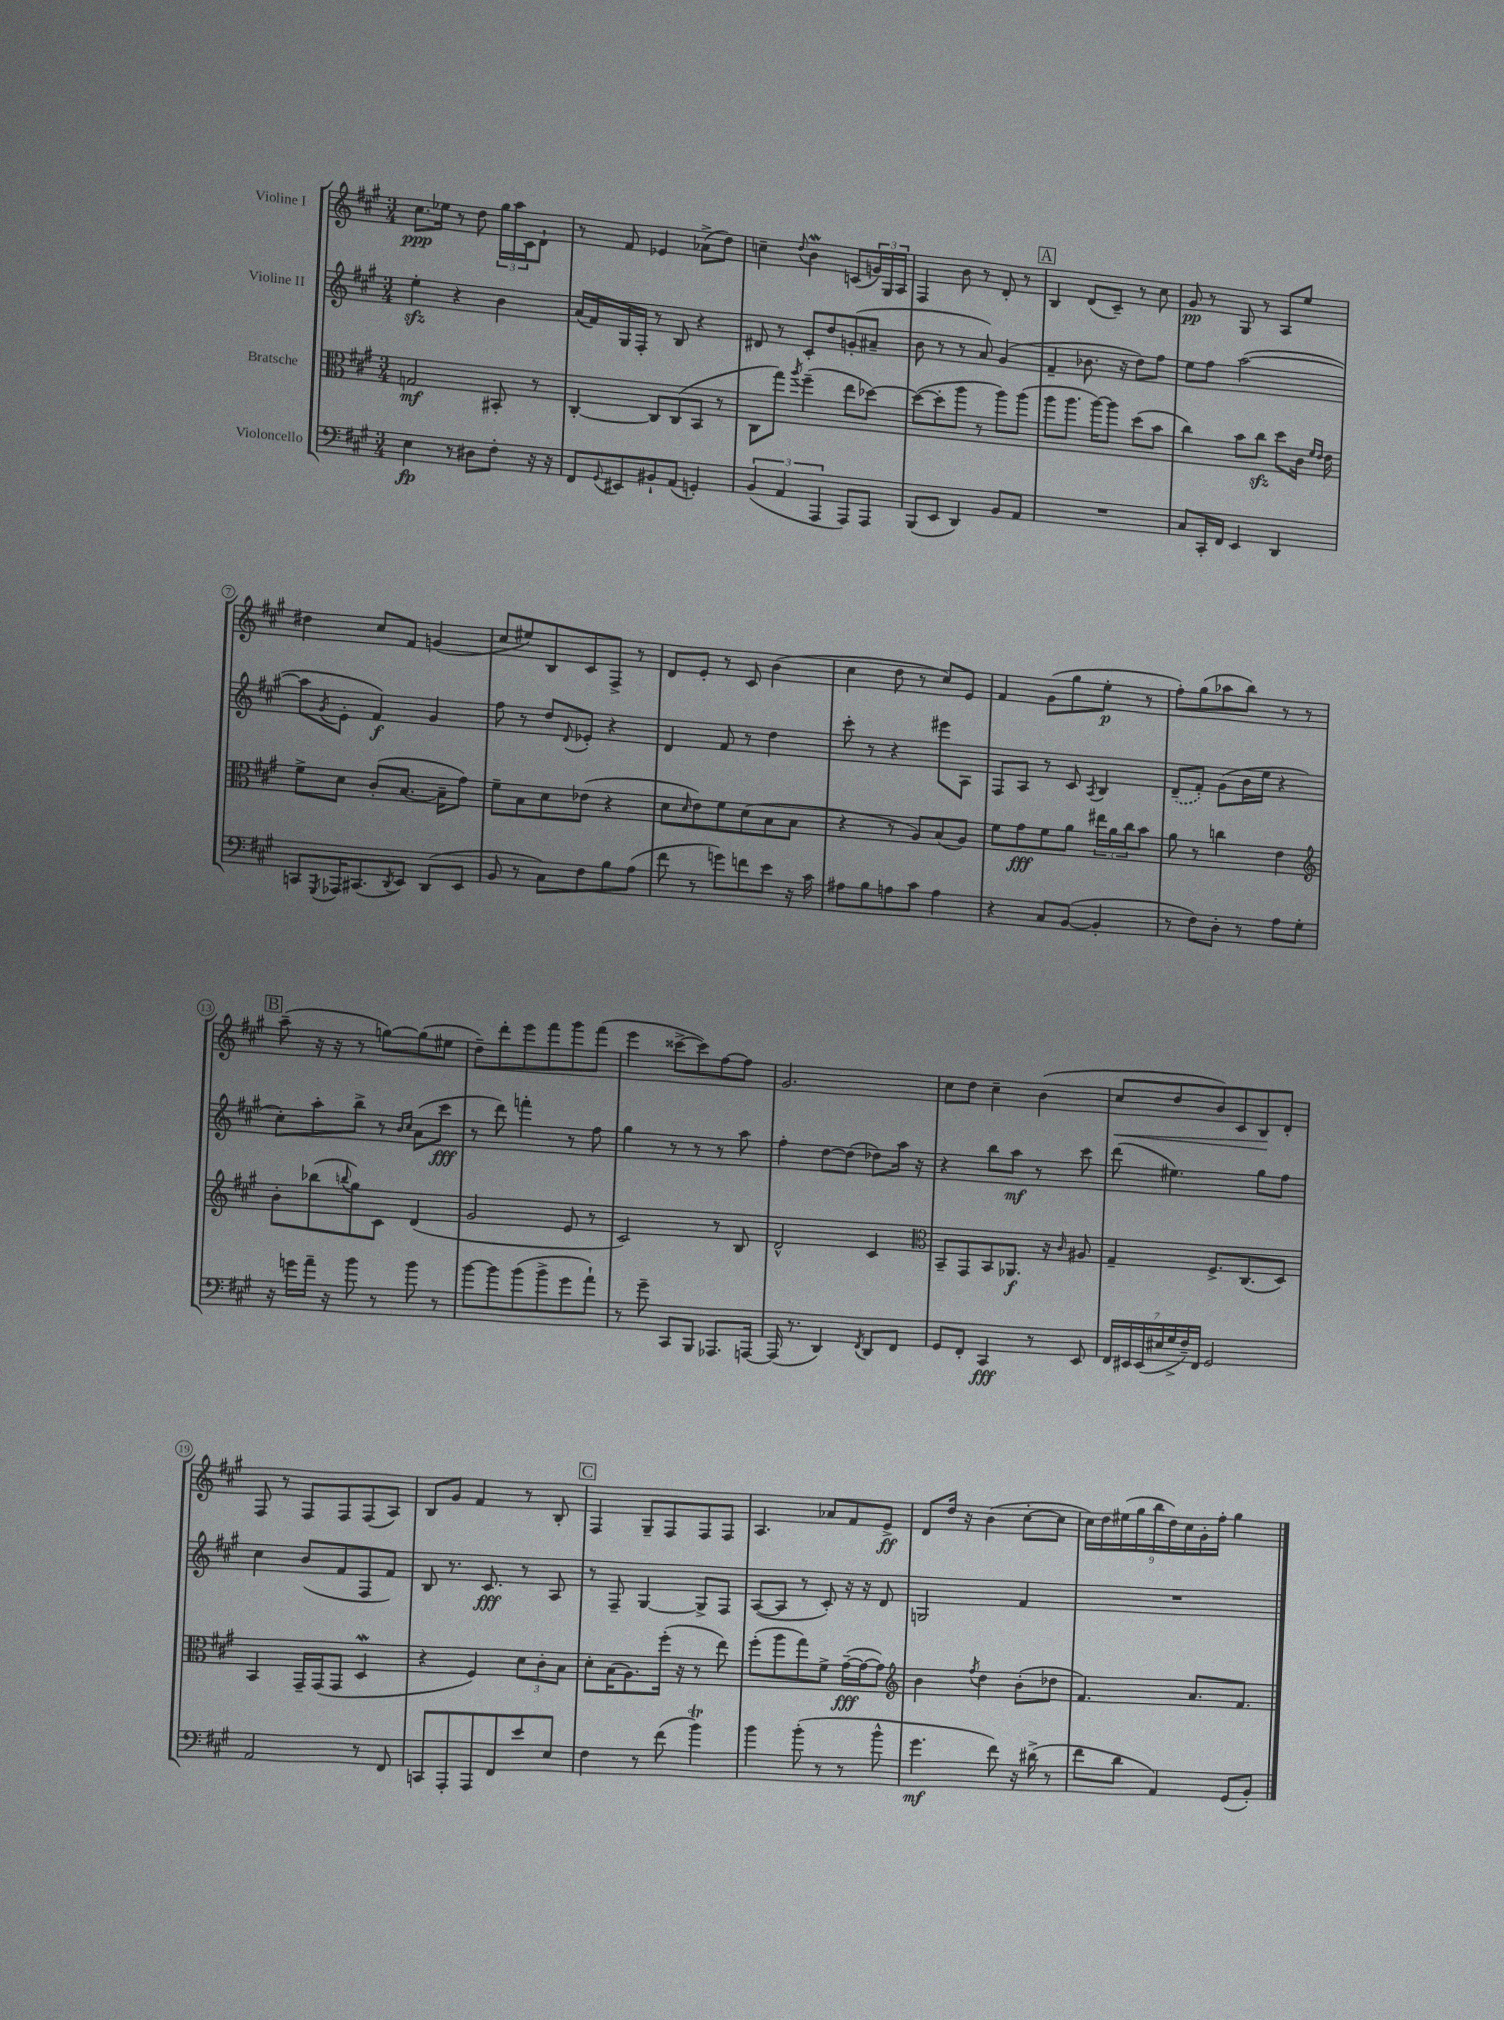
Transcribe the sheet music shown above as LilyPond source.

<<
\new StaffGroup <<
\new Staff = "s0" \with { instrumentName = "Violine I" } {
    \clef treble \key a \major \numericTimeSignature \time 3/4
    cis''8.\ppp ees''16 r8 d''8 \tuplet 3/2 { gis''16 a''16 cis'16 } d'8-! |
    r8 fis'8 ees'4 aes'8->( d''8) |
    c''4-- \appoggiatura { d''8 } b'4\mordent c'8( \tuplet 3/2 { g'16) gis16 a16 } |
    fis4 b'8 r8 d'8-. r8 |
    \mark \markup { \box "A" } b4 d'8( cis'8--) r8 cis''8 |
    gis'8\pp r8 gis8 r8 a8 e''8 |
    dis''4 cis''8 fis'8 g'4( |
    cis''8 eis''8) b8 cis'8 fis8-> r8 |
    d'8 e'8-. r8 cis'8 b'4( |
    cis''4 d''8 r8 cis''8) e'8 |
    fis'4 gis'8( gis''8 e''8-.\p r8 |
    fis''8-.) gis''8( aes''8 b''8) r8 r8 |
    \mark \markup { \box "B" } a''8--( r16 r16 r8 g''8~) g''8( eis''8 |
    d''8--) d'''8-. e'''8 fis'''8 gis'''8 fis'''8( |
    e'''4 cisis'''8~-> cisis'''8) fis''8~ fis''8 |
    gis'2. |
    cis''8 d''8 cis''4-- b'4( |
    cis''8\< d''8 b'8) cis'8 b8\! d'8-. |
    fis8 r8 fis8 fis8 fis8( a8) |
    b8 gis'8 fis'4 r8 b8-. |
    \mark \markup { \box "C" } fis4 gis8-- fis8 fis8 fis8 |
    a4. aes'8 fis'8 e'8->\ff |
    d'8 d''16 r16 b'4( cis''8~-. cis''8 |
    \tuplet 9/8 { cis''16) d''16 eis''16( gis''16 b''16 d''16) cis''16 gis'16-. fis''16-. } gis''4 \bar "|." |
}
\new Staff = "s1" \with { instrumentName = "Violine II" } {
    \clef treble \key a \major \numericTimeSignature \time 3/4
    e''4-.\sfz r4 b'4 |
    a'16( fis'16) gis16 fis16-. r8 b8 r4 |
    dis'8 r8 cis'8-. d''8 g'8-.( ais'8-- |
    b'8 r8 r8 a'8) gis'4( |
    \mark \markup { \box "A" } fis'4-- bes'8. r16 d''8) fis''8 |
    e''8 fis''8 a''2~( |
    a''8 \acciaccatura { gis'8 } e'8-. fis'4\f) gis'4 |
    fis''8 r8 d''8 \appoggiatura { d'8 } ees'8-. r4 |
    d'4 fis'8 r8 d''4 |
    cis'''8-. r8 r4 eis'''8 a8 |
    fis8 a8 r8 cis'8 \acciaccatura { a8 } b4 |
    \once \slurDashed d'8--( fis'8-.) gis'8( b'16 e''16 r4 |
    \mark \markup { \box "B" } cis''8-.) a''8-. b''8-> r8 \grace { b'16 cis''16 } a'8( cis'''8\fff |
    r8 d'''8) f'''4-. r8 fis''8 |
    gis''4 r8 r8 r8 a''8 |
    fis''4-. d''8~ d''8( des''8) a''16 r16 |
    r4 b''8 a''8\mf r8 cis'''8 |
    d'''8( eis''4.) gis''8 fis''8 |
    cis''4 b'8( fis'8 fis8 fis'8) |
    b8 r8. cis'8.\fff r8 a8 |
    \mark \markup { \box "C" } r8 fis8-- gis4~ gis8-> fis8 |
    a8~( a8 r8 cis'8-.) r16 r16 d'8 |
    g2 fis'4 |
    R2. \bar "|." |
}
\new Staff = "s2" \with { instrumentName = "Bratsche" } {
    \clef alto \key a \major \numericTimeSignature \time 3/4
    g2\mf bis,8-. r8 |
    cis4~-. cis8 cis8( b,8 r8 |
    cis8 gis''8) \acciaccatura { a''8 } fis''4--( e''8 des''8~) |
    des''8~( des''8-. a''8 r8 a''8) a''8( |
    \mark \markup { \box "A" } a''8 a''8. a''16~) a''8 d''8( b'8 |
    cis''4) b'8 cis''8\sfz d''8 cis'16 \grace { fis'16 e'16 } e'16 |
    fis'8-> d'8 cis'8-.( b8.~ b16-- gis'8) |
    fis'8-- b8 d'8 ees'8( r4 |
    d'8 \grace { d'16 } e'8) fis'8 d'8( b8 b8 |
    r4 r8 a8) b8( a8) |
    fis'8 gis'8\fff fis'8 a'8 \tuplet 3/2 { eis''16 a'16 cis''16 } b'8 |
    a'8 r8 c''4 e'4 |
    \mark \markup { \box "B" } \clef treble b'8-. bes''8( \appoggiatura { b''8 } gis''8) cis'8 d'4( |
    gis'2 e'8 r8 |
    cis'2) r8 b8 |
    d'2-^ cis'4 |
    \clef alto b,8-- gis,8 b,8 aes,8.\f r16 \grace { cis'16 } ais8 |
    gis4-- fis8.-> cis8.( d8) |
    b,4 gis,16-- gis,16( gis,8 d4\mordent |
    r4 fis4) \tuplet 3/2 { d'8 cis'8-. b8 } |
    \mark \markup { \box "C" } d'8-. b16( a8.) fis''16-.( r16 r8 e''8) |
    fis''8-.( a''8 gis''8) fis'8-> gis'16~--\fff( gis'16~ gis'8) |
    \clef treble b'4 \acciaccatura { fis''8 } d''4 b'8-.( des''8 |
    fis'4.) a'8. fis'8. \bar "|." |
}
\new Staff = "s3" \with { instrumentName = "Violoncello" } {
    \clef bass \key a \major \numericTimeSignature \time 3/4
    e4\fp r8 dis8 fis8-. r16 r16 |
    fis,8 \appoggiatura { gis,8 } eis,8 bis,8-! a,8( g,4-.) |
    \tuplet 3/2 { b,4( a,4 a,,4 } a,,8) a,,8 |
    b,,8( e,8 d,4) b,8 a,8 |
    \mark \markup { \box "A" } R2. |
    cis8 cis,16-. fis,16 e,4 d,4 |
    c,8 \acciaccatura { gis,,8 } aes,,16 cis,8.( \acciaccatura { d,8 } e,8) d,8( e,8 |
    b,8 r8 cis8) fis8 b8 a8( |
    fis'8 r8 g'8) f'8 e'8 r16 cis'16 |
    ais8 b8 a8 cis'8 a4 |
    r4 cis8 b,8~( b,4-. |
    r8 fis8) d8-. r8 a8 gis8-. |
    \mark \markup { \box "B" } r16 g'16 a'16-- r16 b'8 r8 b'8 r8 |
    b'8~ b'8 b'8( b'8-> gis'8 a'8-!) |
    r8 gis'8-- cis,8 b,,8 aes,,8. a,,16~ |
    a,,16( r8. d,4) \acciaccatura { fis,8 } d,8 fis,8 |
    gis,8 fis,8-. cis,4\fff r8 e,8 |
    \tuplet 7/4 { fis,16 eis,16 eis,16( eis16 gis16-> fis16--) fis,16 } gis,2 |
    a,2 r8 fis,8 |
    c,8 a,,8-. a,,8 fis,8 e'8 e8 |
    \mark \markup { \box "C" } fis4 r8 fis'8( b'4\trill) |
    b'4 b'8-.( r8 r8 b'8-^ |
    gis'4.\mf fis'8) r16 dis'16->( r8 |
    fis'8 d'8 a,4) gis,8( b,8-.) \bar "|." |
}
>>
>>
\layout { \context { \Score \override BarNumber.stencil = #(make-stencil-circler 0.1 0.3 ly:text-interface::print) } }
